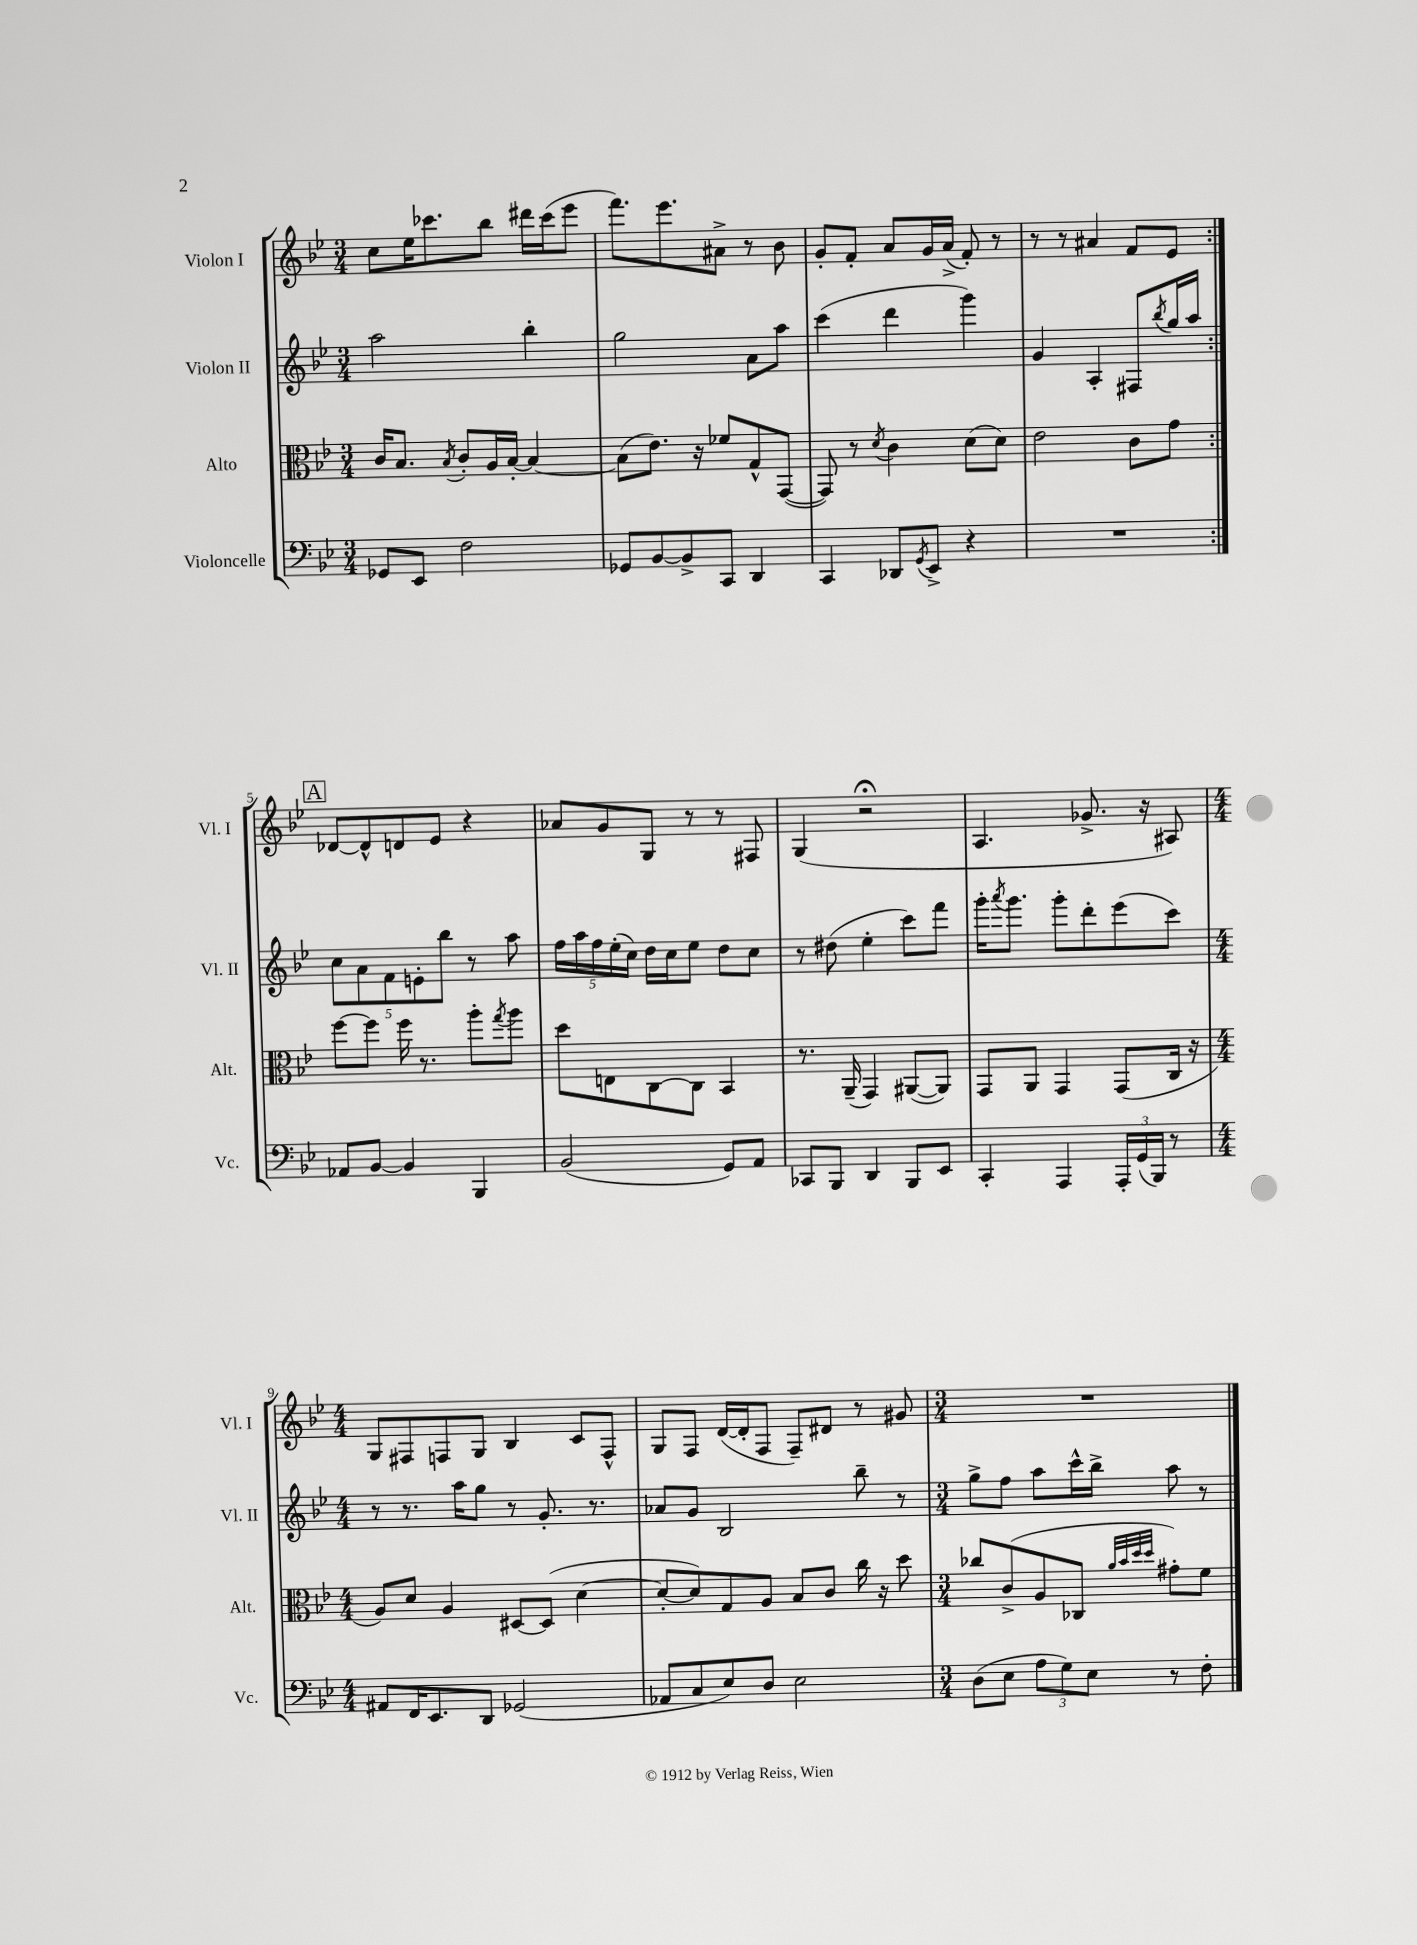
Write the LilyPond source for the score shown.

<<
\new StaffGroup <<
\new Staff = "s0" \with { instrumentName = "Violon I" shortInstrumentName = "Vl. I" } {
    \clef treble \key bes \major \numericTimeSignature \time 3/4
    \repeat volta 2 { c''8 ees''16 ces'''8. bes''8 dis'''16 ces'''16( ees'''8 |
    f'''8.) ees'''8. ais'8-> r8 bes'8 |
    g'8-. f'8-. a'8 g'16 a'16->( f'8-.) r8 |
    r8 r8 ais'4 f'8 ees'8 | }
    \mark \markup { \box "A" } des'8~ des'8-^ d'8 ees'8 r4 |
    aes'8 g'8 g8 r8 r8 fis8 |
    g4( r2\fermata |
    a4. ges'8.-> r16 ais8) |
    \numericTimeSignature \time 4/4 g8 fis8 f8 g8 bes4 c'8 f8-^ |
    g8 f8 d'16~( d'16-. f8 f8--) dis'8 r8 gis'8 |
    \numericTimeSignature \time 3/4 R2. \bar "|." |
}
\new Staff = "s1" \with { instrumentName = "Violon II" shortInstrumentName = "Vl. II" } {
    \clef treble \key bes \major \numericTimeSignature \time 3/4
    \repeat volta 2 { a''2 bes''4-. |
    g''2 a'8 a''8 |
    c'''4( d'''4 g'''4) |
    g'4 a4-. fis8 \acciaccatura { bes''8 } g''16 a''16 | }
    \mark \markup { \box "A" } \tuplet 5/4 { c''8 a'8 f'8 e'8-. bes''8 } r8 a''8 |
    \tuplet 5/4 { f''16 a''16 f''16 ees''16-.( c''16) } d''16 c''16 ees''8 d''8 c''8 |
    r8 dis''8( ees''4-. c'''8) f'''8 |
    g'''16-. \acciaccatura { a'''8 } g'''8. g'''8-. d'''8-. ees'''8( c'''8) |
    \numericTimeSignature \time 4/4 r8 r8. a''16 g''8 r8 g'8.-. r8. |
    aes'8 g'8 bes2 bes''8-- r8 |
    \numericTimeSignature \time 3/4 g''8-> f''8 a''8 c'''16-^ bes''16-> a''8 r8 \bar "|." |
}
\new Staff = "s2" \with { instrumentName = "Alto" shortInstrumentName = "Alt." } {
    \clef alto \key bes \major \numericTimeSignature \time 3/4
    \repeat volta 2 { c'16 bes8. \acciaccatura { bes8 } c'8-. a16 bes16~-. bes4~ |
    bes8( ees'8.) r16 fes'8 g8-^ g,8~( |
    g,8) r8 \acciaccatura { d'8 } c'4 d'8( d'8) |
    ees'2 c'8 g'8 | }
    \mark \markup { \box "A" } f''8~ f''8 f''16 r8. a''8-. \acciaccatura { g''8 } a''8 |
    d''8 e8 c8~ c8 bes,4 |
    r8. a,16--( g,4) ais,8~( ais,8) |
    g,8 a,8 g,4 g,8( c16 r16 |
    \numericTimeSignature \time 4/4 a8) d'8 a4 dis8~ dis8( d'4~ |
    d'8~-. d'8) g8 a8 bes8 c'8 c''16 r16 d''8 |
    \numericTimeSignature \time 3/4 ces''8 c'8->( a8 ces8 \grace { a'32 bes'32 d''32 d''32 } gis'8-.) f'8 \bar "|." |
}
\new Staff = "s3" \with { instrumentName = "Violoncelle" shortInstrumentName = "Vc." } {
    \clef bass \key bes \major \numericTimeSignature \time 3/4
    \repeat volta 2 { ges,8 ees,8 f2 |
    ges,8 bes,8~ bes,8-> c,8 d,4 |
    c,4 des,8 \acciaccatura { g,8 } ees,8-> r4 |
    R2. | }
    \mark \markup { \box "A" } aes,8 bes,8~ bes,4 bes,,4 |
    bes,2( g,8) a,8 |
    ces,8 bes,,8 d,4 bes,,8 ees,8 |
    c,4-. a,,4 \tuplet 3/2 { a,,16-. g,16( bes,,16) } r8 |
    \numericTimeSignature \time 4/4 ais,8 f,16 ees,8. d,8 ges,2( |
    aes,8 c8 ees8) d8 ees2 |
    \numericTimeSignature \time 3/4 d8( ees8 \tuplet 3/2 { a8 g8) ees8 } r8 f8-. \bar "|." |
}
>>
>>
